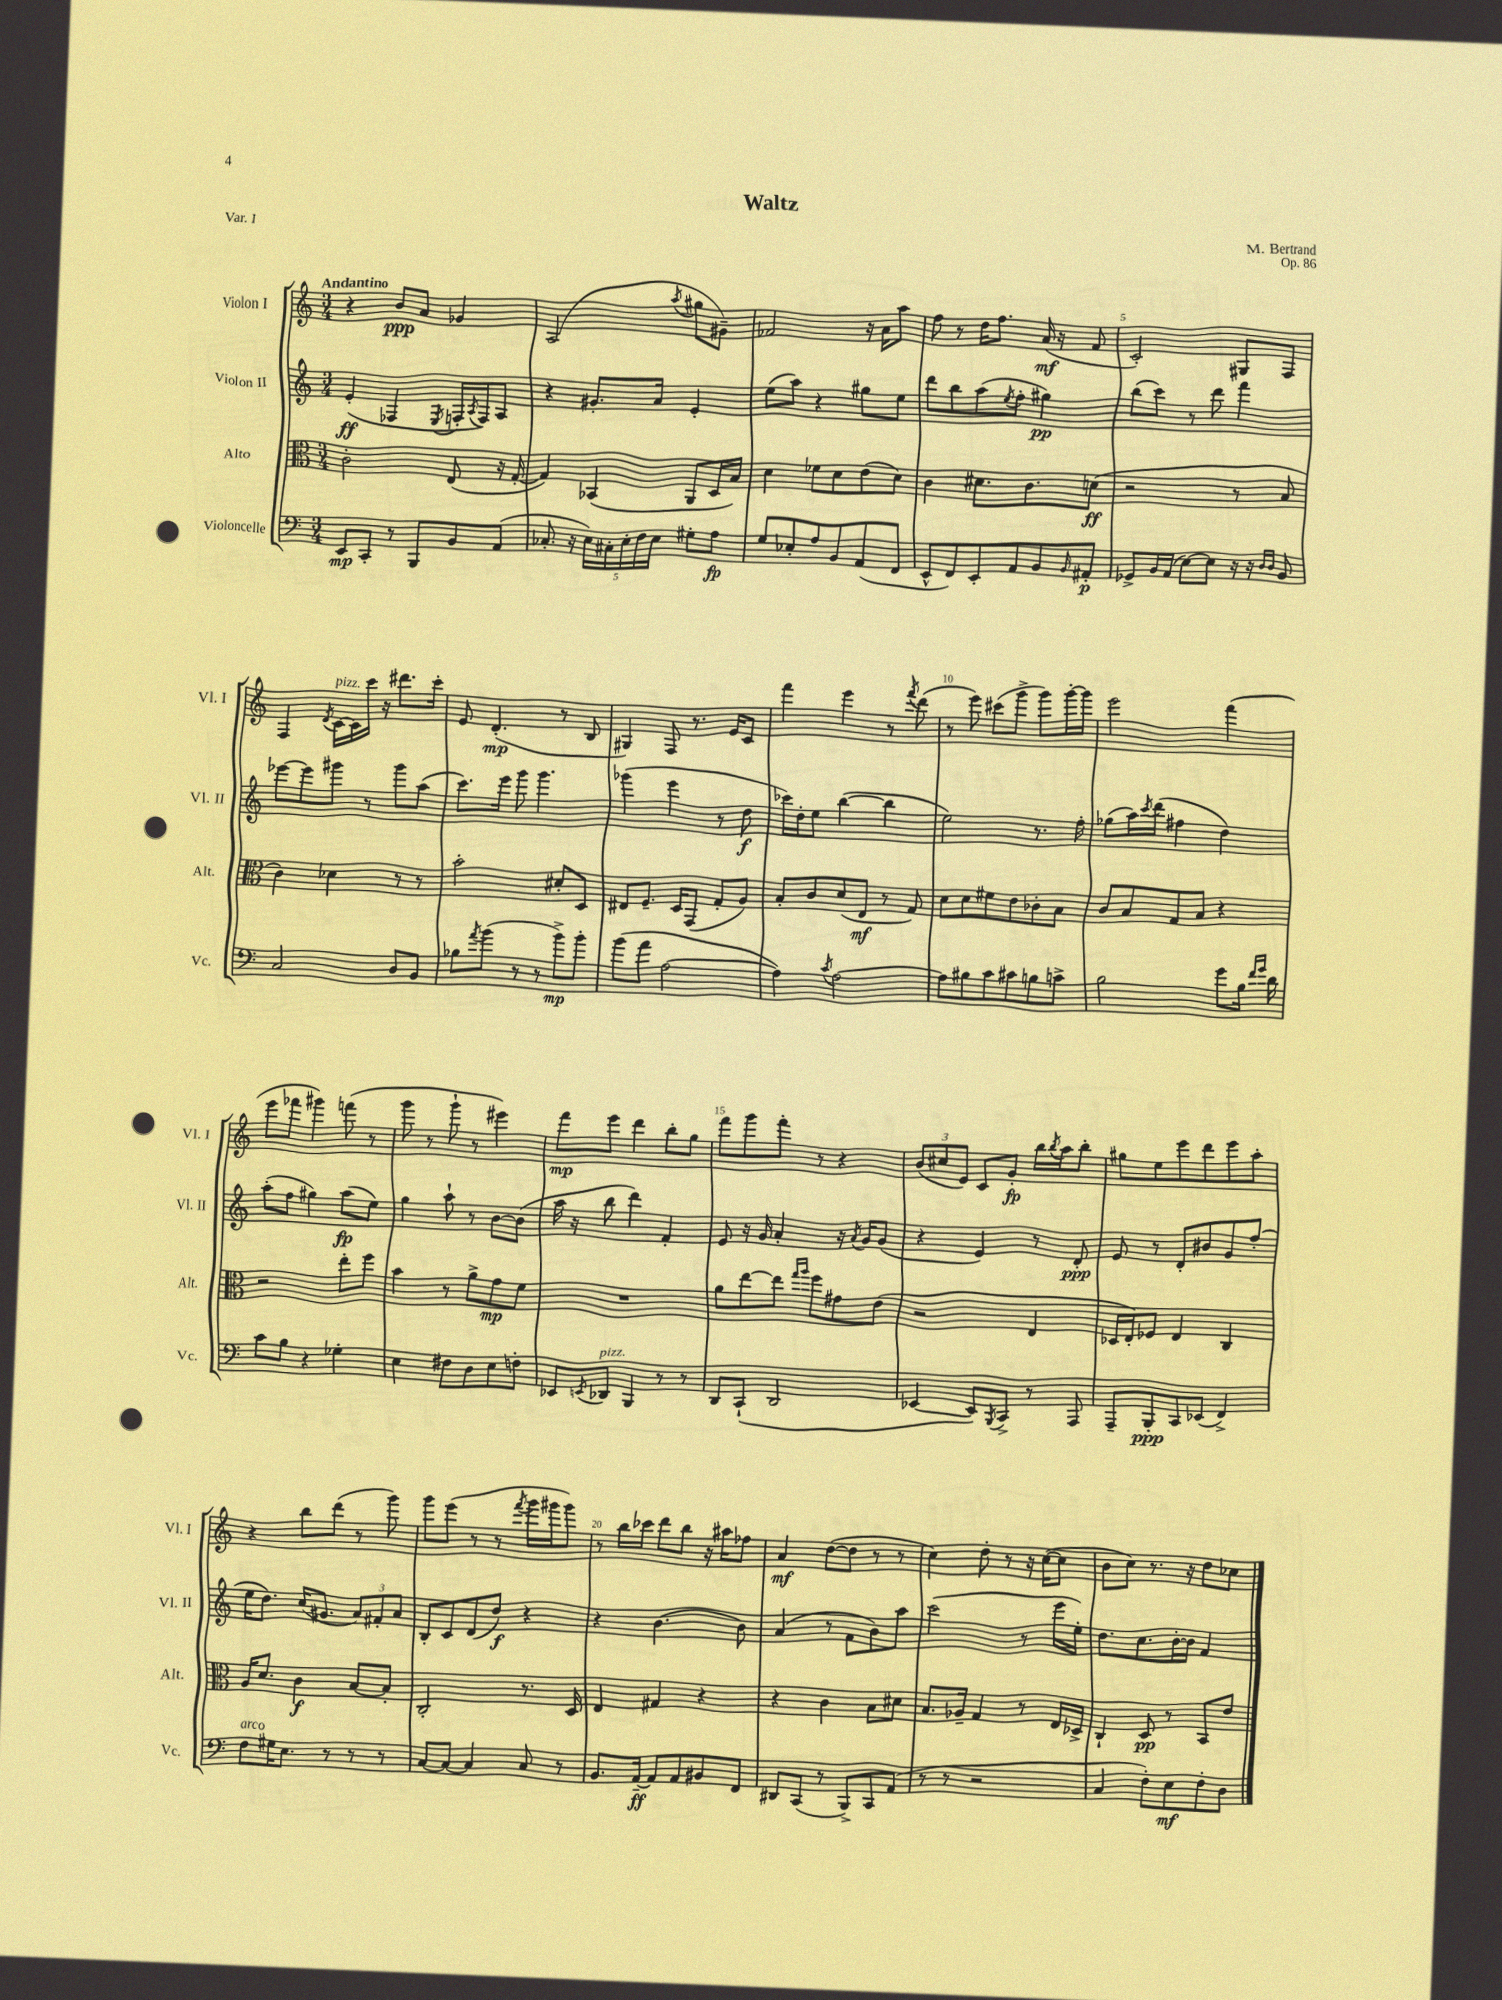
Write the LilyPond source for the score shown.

\header { title = "Waltz" composer = "M. Bertrand" opus = "Op. 86" piece = "Var. I" }
<<
\new StaffGroup <<
\new Staff = "s0" \with { instrumentName = "Violon I" shortInstrumentName = "Vl. I" } {
    \clef treble \key c \major \numericTimeSignature \time 3/4 \tempo "Andantino"
    r4 b'8\ppp a'8 ges'4 |
    a2( \acciaccatura { a''8 } gis''8 gis'8--) |
    fes'2 r16 a'16 a''8 |
    f''8 r8 d''16 f''8. a'16\mf( r16 f'8 |
    c'2-.) gis8 f8 |
    f4 \acciaccatura { d'8 } c'16~^\markup { \italic "pizz." } c'16 c'''16 r16 dis'''8. c'''16-. |
    e'8 d'4.-.\mp( r8 b8 |
    gis4) f8 r8. e'16 c'8 |
    f'''4 e'''4 r8 \acciaccatura { f'''8 } d'''8( |
    r8 e'''8) cis'''8( g'''8-> g'''8) g'''16~-. g'''16 |
    e'''2 f'''4( |
    e'''8 fes'''8 gis'''4) f'''8( r8 |
    g'''8 r8 g'''8-! r8 eis'''4) |
    f'''8\mp e'''8 d'''4 b''8-. g''8 |
    f'''8 g'''8 f'''8-. r8 r4 |
    \tuplet 3/2 { b'8( cis''8 e'8) } c'8 g'8-.\fp b''16 \acciaccatura { b''8 } a''16 b''8-. |
    gis''8 e''8 e'''8 d'''8 e'''8 a''8-. |
    r4 b''8 d'''8( r8 g'''8) |
    g'''8 e'''8( r8 r8 \acciaccatura { f'''8 } g'''16 gis'''16 gis'''8) |
    r8 b''16 ces'''16 d'''8 b''8 r16 ais''16 fes''8 |
    a'4\mf d''8~( d''8 r8 r8 |
    c''4) d''8-. r8 r16 c''16~( c''8 |
    b'8 c''8) r8. r16 d''8 ces''8 \bar "|." |
}
\new Staff = "s1" \with { instrumentName = "Violon II" shortInstrumentName = "Vl. II" } {
    \clef treble \key c \major \numericTimeSignature \time 3/4
    e'4-.\ff( fes4 \acciaccatura { e8 } f16-. \acciaccatura { a8 } f16) a8 |
    r4 gis'8.-. a'16 e'4-. |
    e''8( a''8) r4 gis''8 e''8 |
    d'''8 b''8 a''8( \acciaccatura { e''8 } f''8-. gis''4\pp) |
    b''8( c'''8) r8 d'''8 f'''4 |
    ees'''8~ ees'''8 gis'''8 r8 gis'''8 a''8( |
    c'''8.) e'''16 g'''8 g'''4. |
    ges'''4( e'''4 r8 d''8\f |
    ces'''16) d''16-. e''8 b''4~( b''4 |
    e''2) r8. f''16-. |
    ges''8( a''16) \acciaccatura { c'''8 } d'''16( fis''4 d''4) |
    a''8-.( f''8 gis''4) a''8\fp( e''8) |
    g''4 a''8-! r8 b'8~ b'8( |
    a''16 r16 b''8 d'''4) f'4-. |
    e'8 r16 g'16 a'4-. r16 \acciaccatura { a'8 } g'16 g'8( |
    r4 e'4) r8 d'8-.\ppp |
    e'8 r8 d'8-. bis'8 g'8 f''8-.( |
    e''16 d''8.) c''16( gis'8. \tuplet 3/2 { a'8) fis'8-. a'8 } |
    b8-. c'8 d'8( d''8\f) r4 |
    r4 b'4.~ b'8 |
    a'4( r8 f'8 b'8) a''8 |
    c'''2( r8 e'''16 e''16-.) |
    d''8. c''8. b'16~-. b'16 f'4 \bar "|." |
}
\new Staff = "s2" \with { instrumentName = "Alto" shortInstrumentName = "Alt." } {
    \clef alto \key c \major \numericTimeSignature \time 3/4
    c'2-. e8( r16 g16~-. |
    g4) bes,4( a,8 d16 b16) |
    d'4 fes'8 d'8 e'8( d'8) |
    c'4 dis'8. c'8. d'8\ff( |
    r2 r8 b8 |
    c'4) des'4 r8 r8 |
    b'2-. dis'8-. d8 |
    eis8 f8.-- d16 g,8( g8-. a8) |
    b8-. c'8 d'8( e8\mf r8 g8) |
    d'8 d'8 fis'8 e'8 ces'8-. b8 |
    c'8 b8 g8 b8 r4 |
    r2 e''8-. f''8 |
    b'4 r8 a'8-> g'8\mp f'8 |
    R2. |
    a'8 e''8~ e''8 \grace { g''16 a''16 } f''8 gis'8 e'8( |
    r2 e4 |
    des16 e16-.) fes8 e4 c4 |
    a16 d'8. c'4\f b8~ b8-. |
    c2-. r8. d16 |
    e4 gis4 r4 |
    r4 c'4 b8 dis'8 |
    b8. aes16-- g4 r8 e16 des16-> |
    c4-! d8\pp r8 b,8 e'8 \bar "|." |
}
\new Staff = "s3" \with { instrumentName = "Violoncelle" shortInstrumentName = "Vc." } {
    \clef bass \key c \major \numericTimeSignature \time 3/4
    e,8\mp c,8-. r8 b,,8 b,8 a,8( |
    ces8.-. r16 \tuplet 5/4 { e16) cis16-. e16-. f16 e16 } gis8-. a8\fp |
    g8 ees8-. a8 b,8 a,8( f,8 |
    e,8-^ f,8) e,8-. a,8 b,8 \grace { b,16 } ais,8-.\p |
    ges,8-> b,16 a,16( e8~) e8 r16 r16 \grace { d16 d16 } b,8 |
    c2 d8 b,8 |
    bes8 \acciaccatura { a'8 } b'8( r8 r8 b'8->\mp) b'8-. |
    b'8( a'8 a2~ |
    a4) \acciaccatura { c'8 } a2~ |
    a8 bis8 c'8 cis'8 b8 c'8-> |
    b2 g'8 b16 \grace { f'16 g'16 } d'16 |
    c'8 b8 r4 ges4-. |
    e4 fis8 d8 e8 f8-. |
    ees,8 \acciaccatura { e,8 } des,8^\markup { \italic "pizz." } b,,4 r8 r8 |
    d,8 c,8-!( d,2 |
    ees,4~ ees,8) \acciaccatura { b,,8 } c,8-> r8 a,,8 |
    a,,8-- b,,8-.\ppp c,8 ees,8( f,4->) |
    f8^\markup { \italic "arco" } gis16 e8. r8 r8 r8 |
    c8~ c8~ c4 c8 r8 |
    b,8. a,16~--\ff a,8 a,8 bis,8 f,8 |
    dis,8 c,8( r8 b,,8->) c,8 a,8( |
    r8 r8 r2 |
    c4 f8-.) e8\mf f8-. d8 \bar "|." |
}
>>
>>
\layout { \context { \Score \override BarNumber.break-visibility = ##(#f #t #t) barNumberVisibility = #(every-nth-bar-number-visible 5) } }
